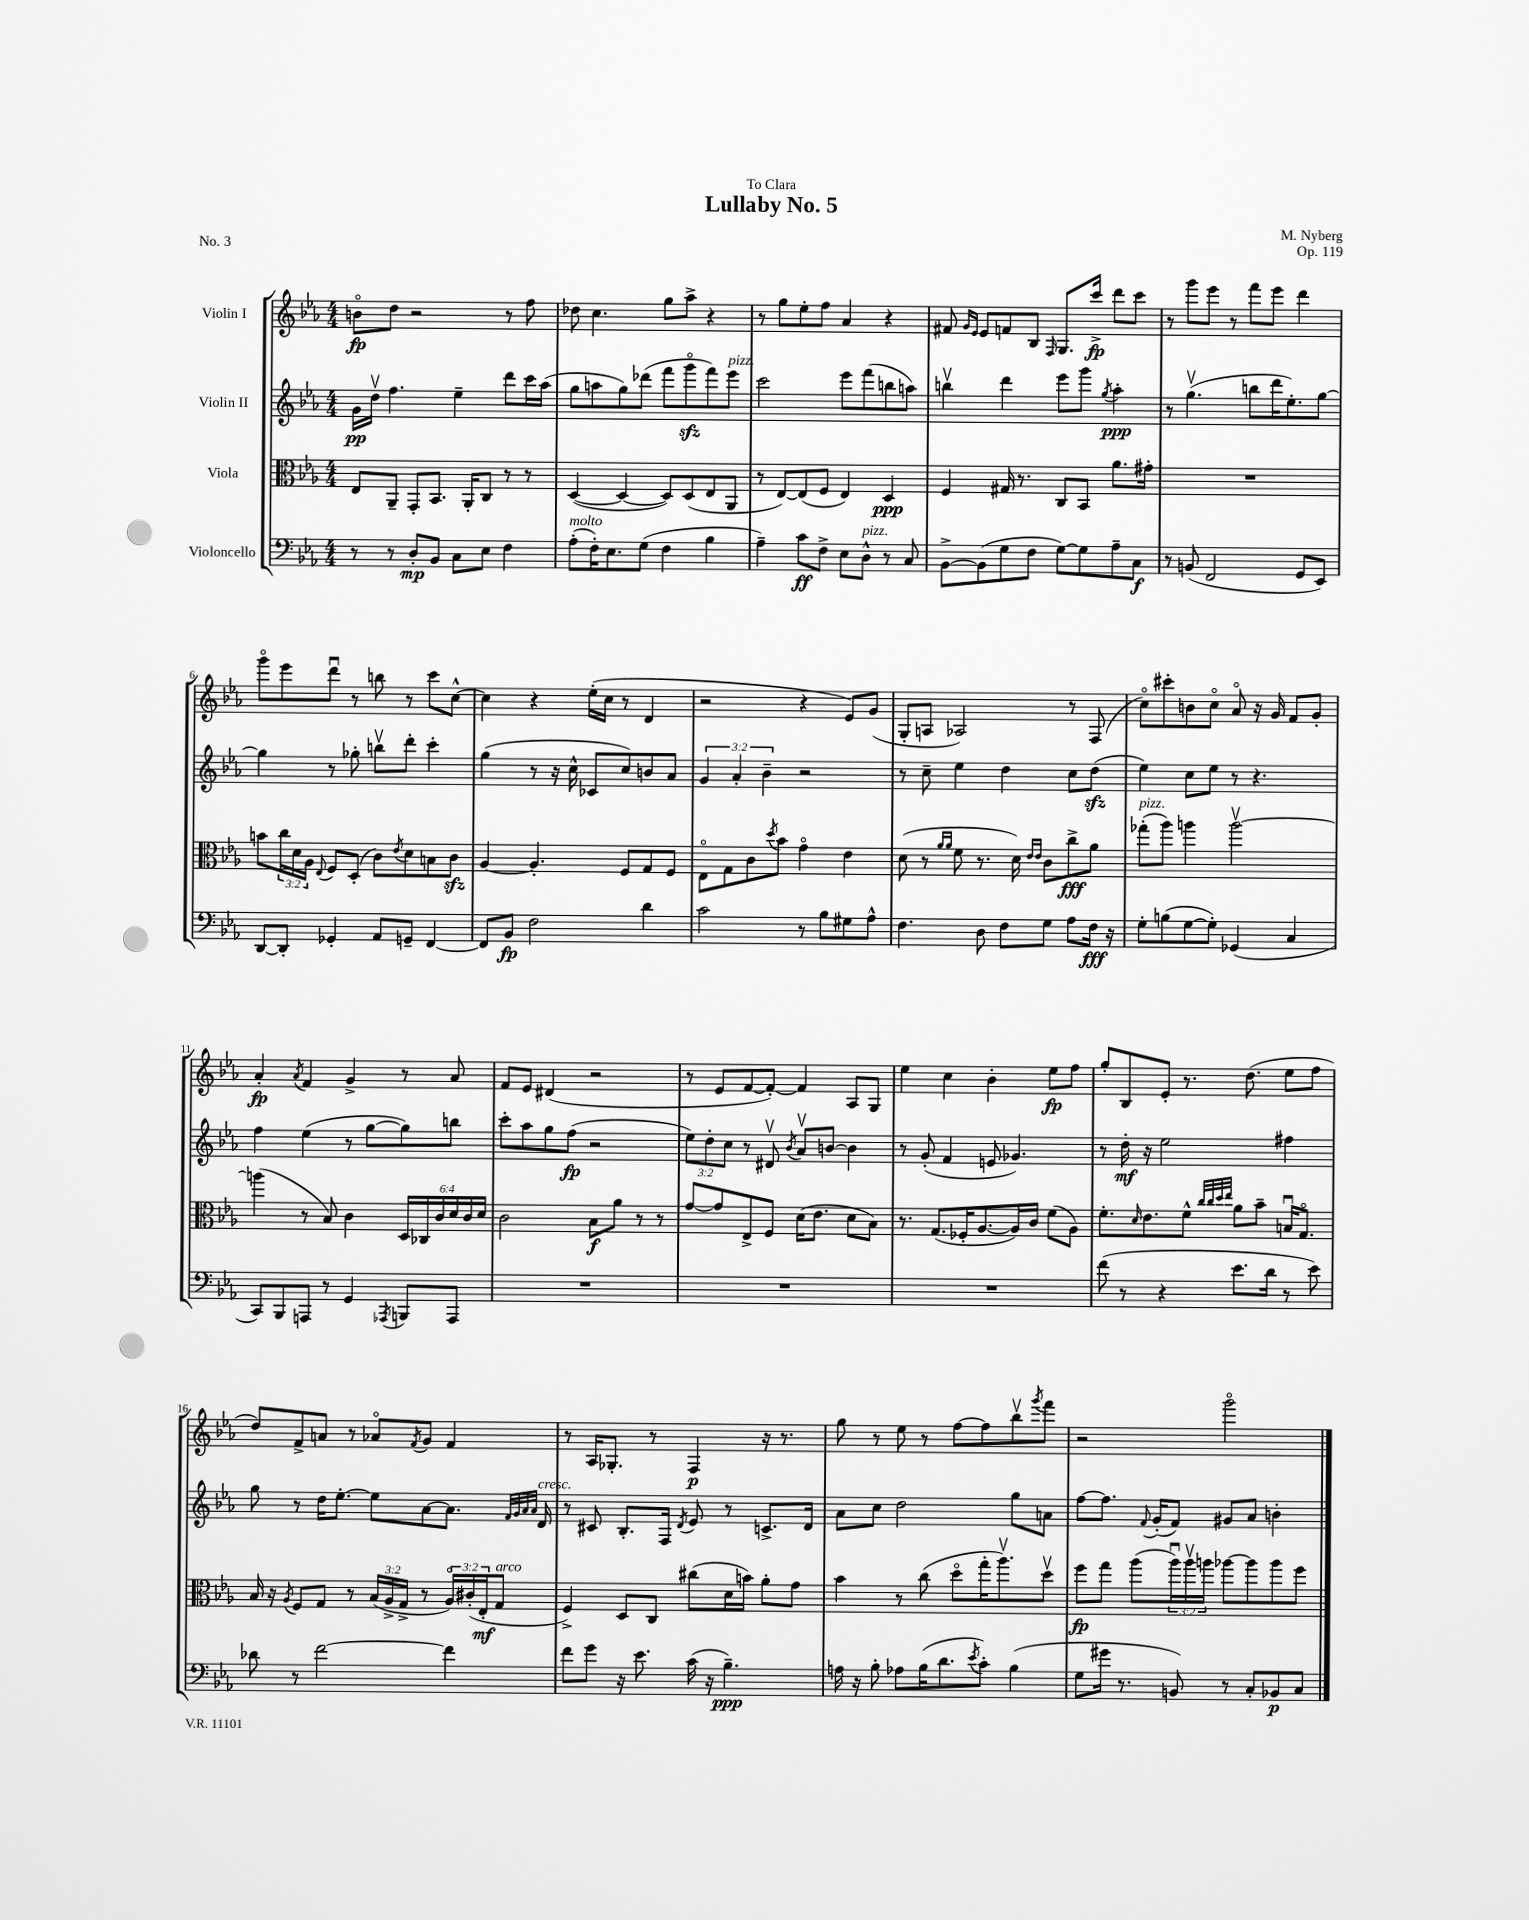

**kern	**kern	**kern	**kern
*staff4	*staff3	*staff2	*staff1
*clefF4	*clefC3	*clefG2	*clefG2
*k[b-e-a-]	*k[b-e-a-]	*k[b-e-a-]	*k[b-e-a-]
*M4/4	*M4/4	*M4/4	*M4/4
8r	8E-/L	16g\LL	8bo\L
.	.	16ddv\JJ	.
8r	8AA-~/J	4.ff\	8dd\J
8D'/L	8GG'/L	.	2r
8BB-/J	8.BB-/J	.	.
8C\L	.	4ee-~\	.
.	16AA-'/LK	.	.
8E-\J	8C/J	.	.
4F\	8r	8ddd\L	8r
.	8r	16ccc\L	8ff\
.	.	(16aa-\JJ	.
=	=	=	=
(8A-'\L	([4D/	8gg\L	8dd-\
16F'\K)	.	8aa\	4.cc\
8.E-\	.	.	.
.	4D/_	8gg\)	.
(8G\J	.	(8ddd-\J	.
4F\	8D/]L)	8fff\L	8gg\L
.	(8D/	8gggo\	8aa-^\J
4B-\	8E-/	8fff\)	4r
.	8AA-/J	8eee-\J	.
=	=	=	=
4A-~\)	8r	2ccc\	8r
.	[8E-/L)	.	8gg\L
8c\L	(8E-/]	.	8ee-'\
8F^\J	8F/J	.	8ff\J
8E-\L	4E-/)	8eee-\L	4a-/
8D^^\J	.	(8fff\	.
8r	4D/	8bb\	4r
8C/	.	8aa\J)	.
=	=	=	=
[8BB-^\L	4F/	4bbv\	8f#/
.	.	.	16qqg/LL
.	.	.	16qqe-/JJ
(8BB-\]	.	.	8e-/L
8G\	16G#/	4ddd\	8f/
.	8.r	.	.
8F\J	.	.	8B-/J
.	.	.	16qqF/
[8G\L)	8C/L	8eee-\L	8.G/L
8G\]	8BB-/J	8ggg\J	.
.	.	.	16ccc^/Jk
.	.	8qgg/	.
8A-~\	8.a-\L	4aa-'\	8ddd\L
8C\J	.	.	8ccc\J
.	16g#'\Jk	.	.
=	=	=	=
8r	1r	8r	8r
(8BB/	.	(4.ggv\	8ggg\L
2FF/	.	.	8eee-\J
.	.	.	8r
.	.	8bb\L	8fff\L
.	.	16ddd\K	8eee-\J
.	.	8.ee-'\)	.
8GG/L	.	.	4ddd\
8EE-/J)	.	[8gg\J	.
=	=	=	=
[8DD/L	8b\L	4gg\]	8gggo\L
8DD'/]J	24cc\L	.	8eee-\
.	24d\	.	.
.	24A-\JJ	.	.
.	8qqE-/	.	.
4GG-'/	8F/L	8r	8dddu\J
.	(8D'/J	8gg-'\	8r
8AA-/L	8c\L)	8bbv\L	8bb\
.	8qe-/	.	.
8GG~/J	8d\	8ddd'\J	8r
[4FF/	8B\	4ccc'\	8ccc\L
.	8c\J	.	[8cc^^\J
=	=	=	=
8FF/]L	[4A-/	(4gg\	4cc\]
8BB-/J	.	.	.
2F\	4.A-'/]	8r	4r
.	.	16r	.
.	.	16cc^^\	.
.	.	8c-/L	(16ee-'\LL
.	.	.	16cc\JJ
.	8F/L	8cc/)	8r
4d\	8G/	8b/	4d/
.	8F/J	8a-/J	.
=	=	=	=
2c\	8E-o\L	6g/	2r
.	8G\	.	.
.	.	6a-'/	.
.	8c\	.	.
.	.	6b-~\	.
.	8qdd/	.	.
.	8b-\J	.	.
8r	4go\	2r	4r
8B-\L	.	.	.
8G#\	4e-\	.	8e-/L)
8A-^^\J	.	.	(8g/J
=	=	=	=
4.F\	(8d\	8r	8G'/L
.	8r	8cc~\	8A/J
.	16qqa-/LL	.	.
.	16qqa-/JJ	.	.
.	8f\	4ee-\	2A-/)
8D\	8.r	.	.
8F\L	.	4dd\	.
.	16d\)	.	.
.	16qqe-/LL	.	.
.	16qqe-/JJ	.	.
8G\J	8c\L	.	.
8A-\L	8cc^\	8cc\L	8r
16F\Jk	8a-\J	(8dd\J	(8F/
16r	.	.	.
=	=	=	=
8G'\L	(8gg-'\L	4ee-\)	8cco\L)
(8B\	8aa-\J)	.	8ccc#'\
[8G\	4aa\	8cc\L	8b\
8G'\]J)	.	8ee-\J	8cco\J
(4GG-/	[2aav\	8r	8a-o/
.	.	4.r	16r
.	.	.	16g/
4C/	.	.	8f/L
.	.	.	8g'/J
=	=	=	=
8CC/L)	(4aa\]	4ff\	4a-'/
8BBB-/	.	.	.
.	.	.	8qa-/
8AAA/J	8r	(4ee-\	4f/
8r	8B-/)	.	.
4GG/	4c\	8r	4g^/
.	.	[8gg\L	.
8qAAA-/	.	.	.
8BBB/L	24D/LL	8gg\])	8r
.	24C-/	.	.
.	24c/	.	.
8AAA-/J	24d/	8bb\J	8a-/
.	24c/	.	.
.	24d/JJ	.	.
=	=	=	=
1r	2c\	8ccc'\L	8f/L
.	.	8aa-\	8e-/J
.	.	8gg\	(4d#/
.	.	(8ff\J	.
.	8B-\L	2r	2r
.	8a-\J	.	.
.	8r	.	.
.	8r	.	.
=	=	=	=
1r	[8g/L	12ee-\L)	8r
.	.	12dd'\	.
.	8g/]	.	8e-/L
.	.	12cc\J	.
.	8E-^/	8r	[8f/
.	8F/J	8d#v/	8f'/_J)
.	.	8qb-/	.
.	(16d\LK	8a-v/L	4f/]
.	8.e-\J	.	.
.	.	[8b/J	.
.	8d\L	4b\]	8A-/L
.	8B-\J)	.	8G/J
=	=	=	=
1r	8.r	8r	4ee-\
.	.	(8g'/	.
.	(8.G/L	.	.
.	.	4f/	4cc\
.	16F-'/K	.	.
.	[8.A-/	.	.
.	.	8e/	4b-'\
.	16A-/]L)	4.g-/)	.
.	16c/JJ	.	.
.	(8f\L	.	8ee-\L
.	8A-\J)	.	8ff\J
=	=	=	=
(8f\	8.f'\L	8r	8gg'/L
8r	.	16dd'\	8B-/
.	16qqd/	.	.
.	8.e-\	16r	.
4r	.	2ee-\	8e-'/J
.	8f^^\J	.	8.r
.	32qqcc/LLL	.	.
.	32qqcc/	.	.
.	32qqdd/	.	.
.	32qqee-/JJJ	.	.
8.e-\L	8a-\L	.	.
.	.	.	(8.dd\
.	8b-~\J	.	.
16d\Jk	.	.	.
8r	16Bu/LK	4ff#\	8ee-\L
.	8.Go/J	.	.
8e-\)	.	.	8ff\J
=	=	=	=
8d-\	16B-/	8gg\	8dd/L)
.	16r	.	.
.	8qA-/	.	.
8r	8F/L	8r	8f^/
[2f\	8G/J	16dd\LK	8a/J
.	.	[8.ee-'\J	.
.	8r	.	8r
.	(24B-/LL	8ee-\]L	8a-o/L
.	24A-^/	.	.
.	24G^/JJ	.	.
.	.	.	8qf/
.	8r	[8a-\	8g/J
4f\]	24A-o/LL)	8.a-\]J	4f/
.	(24c#'/	.	.
.	24E-'/J	.	.
.	8G/J	.	.
.	.	32qqf/LLL	.
.	.	32qqg/	.
.	.	32qqa-/	.
.	.	32qqa-/JJJ	.
.	.	16d/	.
=	=	=	=
8f\L	4F^/)	8r	8r
8g\J	.	8c#/	16A-/LK
.	.	.	8.G-'/J
16r	8D/L	8.B-'/L	.
8.e-\	.	.	.
.	8C/J	.	8r
.	.	16F/Jk	.
.	.	8qd/	.
(16c\	(8cc#\L	8e-/	4F/
16r	.	.	.
4.B-~\)	16d\L	8r	.
.	16b\JJ)	.	.
.	8a-'\L	8.c^/L	16r
.	.	.	8.r
.	8g\J	.	.
.	.	16d/Jk	.
=	=	=	=
16A\	4b-\	8a-\L	8gg\
16r	.	.	.
8B-'\	.	8cc\J	8r
8A-\L	8r	2dd\	8ee-\
(16B-\K	(8cc\	.	8r
8.d\	.	.	.
.	8ddo\L	.	[8ff\L
8qe-/	.	.	.
8c'\J)	16gg'\K	.	8ff\]
.	8.aa-v\)	.	.
(4B-\	.	8gg\L	8bb-v\
.	.	.	8qggg/
.	8ddv\J	8a\J	8fff\J
=	=	=	=
8G\L	8ff\L	[8ff\L	2r
16g#\Jk	8gg\J	8.ff\]J	.
8.r	.	.	.
.	(8aa-\L	.	.
.	.	8qqf/	.
.	.	(16g'/LK	.
8BB/)	24aa-u\L)	8f/J)	.
.	24aa-v\	.	.
.	24aa\JJ	.	.
8r	[8aa-\L	8g#/L	2gggo\
8C'/L	8aa-\]	8a-/J	.
8BB-/	8aa-\	4b'\	.
8C/J	8ff\J	.	.
==	==	==	==
*-	*-	*-	*-
